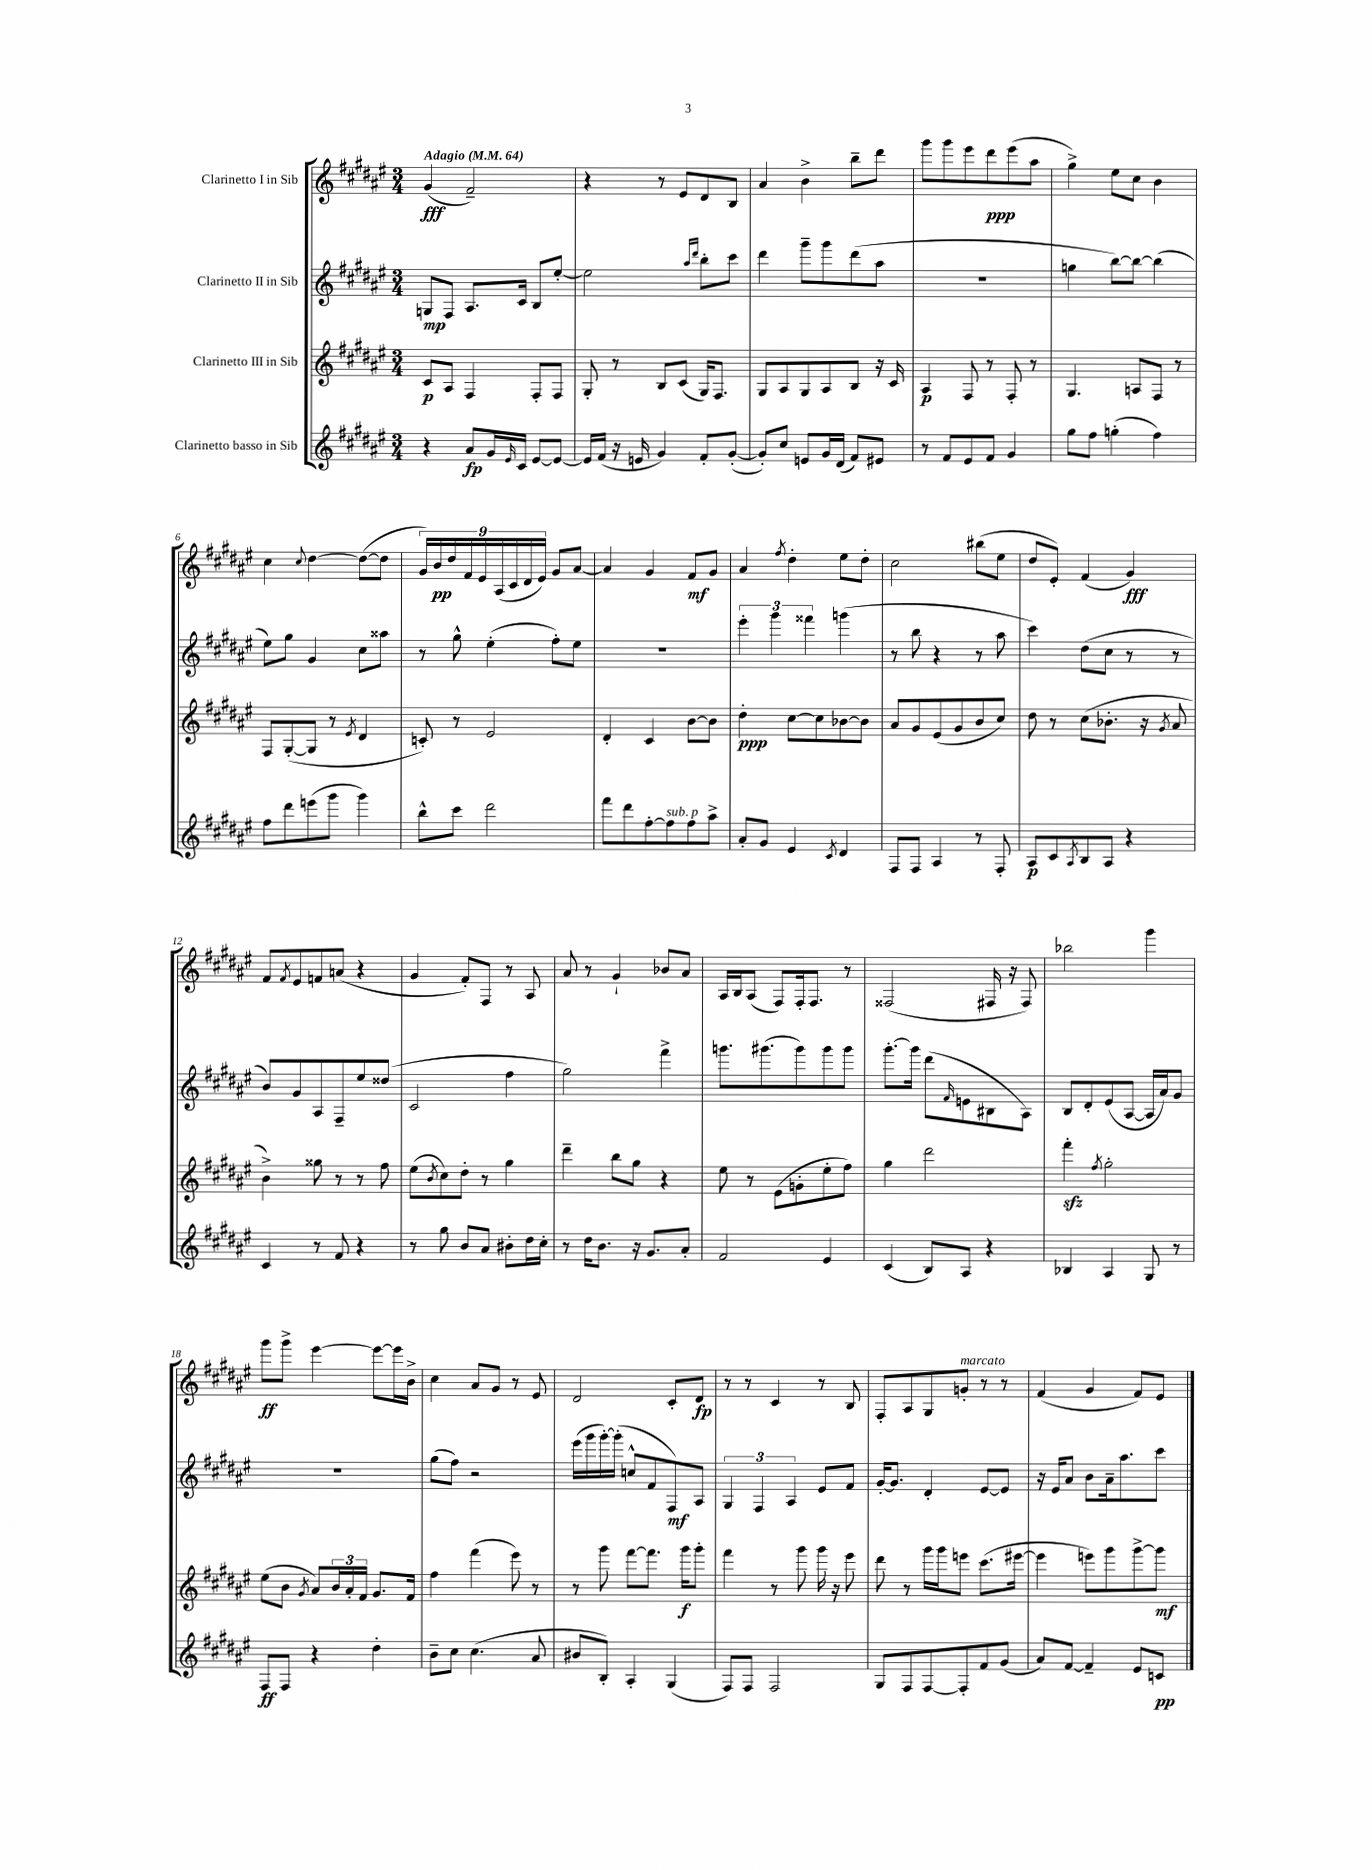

**kern	**dynam	**kern	**dynam	**kern	**dynam	**kern	**dynam
*part4	*part4	*part3	*part3	*part2	*part2	*part1	*part1
*staff4	*staff4	*staff3	*staff3	*staff2	*staff2	*staff1	*staff1
*I"Clarinetto basso in Sib	*	*I"Clarinetto III in Sib	*	*I"Clarinetto II in Sib	*	*I"Clarinetto I in Sib	*
*clefG2	*	*clefG2	*	*clefG2	*	*clefG2	*
*k[f#c#g#d#a#e#]	*	*k[f#c#g#d#a#e#]	*	*k[f#c#g#d#a#e#]	*	*k[f#c#g#d#a#e#]	*
*M3/4	*	*M3/4	*	*M3/4	*	*M3/4	*
*MM64	*	*MM64	*	*MM64	*	*MM64	*
=1	=1	=1	=1	=1	=1	=1	=1
!	!	!	!	!	!	!LO:TX:a:B:t=Adagio	!
4r	.	8c#/L	p	8Gn/L	mp	(4g#/	fff
.	.	8A#/J	.	8F#/J	.	.	.
8a#/L	fp	4F#/	.	8.A#/L	.	2f#~/)	.
16g#/L	.	.	.	.	.	.	.
16qqe#/	.	.	.	.	.	.	.
16c#/JJ	.	.	.	16c#/Jk	.	.	.
[8e#/L	.	8F#'/L	.	8B/L	.	.	.
8e#/J_	.	8F#/J	.	[8ee#'/J	.	.	.
=2	=2	=2	=2	=2	=2	=2	=2
16e#/LL]	.	8G#'/	.	2ee#\]	.	4r	.
(16f#/JJ	.	.	.	.	.	.	.
16r	.	8r	.	.	.	.	.
16en/	.	.	.	.	.	.	.
4g#/)	.	8B/L	.	.	.	8r	.
.	.	(8c#/J	.	.	.	8e#/L	.
.	.	.	.	16qqaa#/LL	.	.	.
.	.	.	.	16qqddd#/JJ	.	.	.
8f#'/L	.	16G#/KL)	.	8bb'\L	.	8d#/	.
.	.	8.F#/J	.	.	.	.	.
([8g#'/J	.	.	.	8ccc#\J	.	8B/J	.
=3	=3	=3	=3	=3	=3	=3	=3
8g#'/L])	.	8G#/L	.	4ddd#\	.	4a#/	.
8cc#/J	.	8A#/	.	.	.	.	.
8en/L	.	8G#/	.	8ggg#~\L	.	4b^\	.
16g#/L	.	8A#/	.	8ggg#\	.	.	.
(16d#/JJ	.	.	.	.	.	.	.
8f#/L)	.	8B/J	.	(8ddd#\	.	8bb~\L	.
8e#X/J	.	16r	.	8aa#\J	.	8ddd#\J	.
.	.	16c#/	.	.	.	.	.
=4	=4	=4	=4	=4	=4	=4	=4
8r	.	4A#/	p	2.r	.	8ggg#\L	.
8f#/L	.	.	.	.	.	8ggg#\	.
8e#/	.	8F#/	.	.	.	8eee#\	.
8f#/J	.	8r	.	.	.	8ddd#\	ppp
4g#/	.	8F#'/	.	.	.	(8eee#\	.
.	.	8r	.	.	.	8aa#\J	.
=5	=5	=5	=5	=5	=5	=5	=5
8gg#\L	.	4.G#/	.	4ggn\	.	4gg#^\)	.
8ff#\J	.	.	.	.	.	.	.
(4ggn'\	.	.	.	[8bb\L)	.	8ee#\L	.
.	.	8An/L	.	8bb\J_	.	8cc#\J	.
4ff#\)	.	8F#/J	.	(4bb\]	.	4b\	.
.	.	8r	.	.	.	.	.
!!LO:LB:g=z
=6	=6	=6	=6	=6	=6	=6	=6
8ff#\L	.	8F#/L	.	8ee#\L)	.	4cc#\	.
8ddd#\	.	([8G#'/	.	8gg#\J	.	.	.
.	.	.	.	.	.	8qqcc#/	.
(8eeen\	.	8G#/J]	.	4g#/	.	[4dd#\	.
8ggg#\J	.	8r	.	.	.	.	.
.	.	8qe#/	.	.	.	.	.
4ggg#\)	.	4d#/	.	8cc#\L	.	(8dd#\L_	.
.	.	.	.	8aa##X\J	.	8dd#\J]	.
=7	=7	=7	=7	=7	=7	=7	=7
8bb^^\L	.	8cn'/)	.	8r	.	18g#/LL)	.
.	.	.	.	.	.	18b/	pp
.	.	.	.	.	.	18dd#/	.
8ccc#\J	.	8r	.	8gg#^^\	.	.	.
.	.	.	.	.	.	18f#/	.
.	.	.	.	.	.	18e#/	.
2ddd#\	.	2e#/	.	(4ee#'\	.	.	.
.	.	.	.	.	.	(18A#/	.
.	.	.	.	.	.	18c#/	.
.	.	.	.	.	.	18d#/	.
.	.	.	.	.	.	18e#/JJ)	.
.	.	.	.	8ff#'\L)	.	8g#/L	.
.	.	.	.	8ee#\J	.	[8a#/J	.
=8	=8	=8	=8	=8	=8	=8	=8
8fff#\L	.	4d#'/	.	2.r	.	4a#/]	.
8ddd#\	.	.	.	.	.	.	.
[8ff#'\	.	4c#/	.	.	.	4g#/	.
!LO:TX:a:i:t=sub. p	!	!	!	!	!	!	!
8ff#\]	.	.	.	.	.	.	.
8ff#\	.	[8b\L	.	.	.	8f#/L	mf
8aa#^\J	.	8b\J]	.	.	.	8g#/J	.
=9	=9	=9	=9	=9	=9	=9	=9
8a#'/L	.	4dd#'\	ppp	6eee#'\	.	4a#/	.
8g#/J	.	.	.	.	.	.	.
.	.	.	.	6ggg#\	.	.	.
.	.	.	.	.	.	8qff#/	.
4e#/	.	[8cc#\L	.	.	.	4dd#'\	.
.	.	.	.	6fff##X\	.	.	.
.	.	8cc#\]	.	.	.	.	.
8qc#/	.	.	.	.	.	.	.
4d#/	.	[8b-X\	.	(4gggn\	.	8ee#\L	.
.	.	8b-\J]	.	.	.	8dd#'\J	.
=10	=10	=10	=10	=10	=10	=10	=10
8F#/L	.	8a#/L	.	8r	.	2cc#\	.
8F#/J	.	8g#/	.	8bb\	.	.	.
4A#/	.	(8e#/	.	4r	.	.	.
.	.	8g#/	.	.	.	.	.
8r	.	8b/	.	8r	.	(8bb#X\L	.
8F#'/	.	8cc#/J)	.	8aa#\	.	8ee#\J	.
=11	=11	=11	=11	=11	=11	=11	=11
8A#/L	p	8dd#\	.	4ccc#\)	.	8dd#/L	.
8c#/	.	8r	.	.	.	8e#'/J)	.
8qA#/	.	.	.	.	.	.	.
8B/	.	(8cc#\L	.	(8dd#\L	.	(4f#/	.
8A#/J	.	8.b-X'\J	.	8cc#\J	.	.	.
4r	.	.	.	8r	.	4g#/)	fff
.	.	16r	.	.	.	.	.
.	.	8qg#/	.	.	.	.	.
.	.	8a#/	.	8r	.	.	.
!!LO:LB:g=z
=12	=12	=12	=12	=12	=12	=12	=12
4c#/	.	4b^\)	.	8b/L)	.	8f#/L	.
.	.	.	.	.	.	8qf#/	.
.	.	.	.	8g#/	.	8e#/	.
8r	.	8gg##X\	.	8A#/	.	8fn/	.
8f#/	.	8r	.	8F#~/	.	(8an/J	.
4r	.	8r	.	8ee#/	.	4r	.
.	.	8ff#\	.	(8dd##X/J	.	.	.
=13	=13	=13	=13	=13	=13	=13	=13
8r	.	(8ee#\L	.	2c#/	.	4g#/	.
.	.	8qb/	.	.	.	.	.
8gg#\	.	8cc#\)	.	.	.	.	.
8b/L	.	8dd#'\J	.	.	.	8f#'/L)	.
8a#/J	.	8r	.	.	.	8F#/J	.
8b#X'\L	.	4gg#\	.	4ff#\	.	8r	.
16dd#\L	.	.	.	.	.	8A#/	.
16cc#'\JJ	.	.	.	.	.	.	.
=14	=14	=14	=14	=14	=14	=14	=14
8r	.	4ddd#~\	.	2gg#\)	.	8a#/	.
16dd#\KL	.	.	.	.	.	8r	.
8.b\J	.	.	.	.	.	.	.
.	.	8bb\L	.	.	.	4g#`/	.
16r	.	8gg#\J	.	.	.	.	.
8.g#/L	.	.	.	.	.	.	.
.	.	4r	.	4fff#^\	.	8b-X/L	.
8a#'/J	.	.	.	.	.	8a#/J	.
=15	=15	=15	=15	=15	=15	=15	=15
2f#/	.	8ee#\	.	8.gggn\L	.	16A#/LL	.
.	.	.	.	.	.	16B/J	.
.	.	8r	.	.	.	(8A#/J	.
.	.	.	.	(8.ggg#X\	.	.	.
.	.	(8e#\L	.	.	.	8F#/L)	.
.	.	8gn'\	.	8ggg#\)	.	16F#'/k	.
.	.	.	.	.	.	8.F#/J	.
4e#/	.	8ee#'\	.	8ggg#\	.	.	.
.	.	8ff#\J)	.	8ggg#\J	.	8r	.
=16	=16	=16	=16	=16	=16	=16	=16
(4c#/	.	4gg#\	.	[8.ggg#'\L	.	(2F##X/	.
.	.	.	.	16ggg#\Jk]	.	.	.
8B/L)	.	2ddd#\	.	(8ddd#\L	.	.	.
.	.	.	.	16qqf#/	.	.	.
8A#/J	.	.	.	8en\	.	.	.
4r	.	.	.	8B#X\	.	16F#X/	.
.	.	.	.	.	.	16r	.
.	.	.	.	8A#\J)	.	8F#/)	.
=17	=17	=17	=17	=17	=17	=17	=17
4B-X/	.	4fff#zz'\	.	8B/L	.	2bb-X\	.
.	.	.	.	8d#'/	.	.	.
.	.	8qff#/	.	.	.	.	.
4A#/	.	2gg#'\	.	(8e#/	.	.	.
.	.	.	.	[8A#/J	.	.	.
8G#/	.	.	.	16A#/LL]	.	4ggg#\	.
.	.	.	.	16a#/J)	.	.	.
8r	.	.	.	8g#/J	.	.	.
!!LO:LB:g=z
=18	=18	=18	=18	=18	=18	=18	=18
8F#/L	ff	(8ee#\L	.	2.r	.	8ggg#\L	ff
8F#/J	.	8b\J	.	.	.	8ggg#^\J	.
.	.	8qg#/	.	.	.	.	.
4r	.	8a#/L)	.	.	.	[4eee#\	.
.	.	24b/L	.	.	.	.	.
.	.	24a#'/	.	.	.	.	.
.	.	24f#/JJ	.	.	.	.	.
4dd#'\	.	8.g#/L	.	.	.	8eee#\L_	.
.	.	.	.	.	.	16eee#\L]	.
.	.	16f#/Jk	.	.	.	16b^\JJ	.
=19	=19	=19	=19	=19	=19	=19	=19
8b~\L	.	4ff#\	.	(8gg#\L	.	4cc#\	.
8cc#\J	.	.	.	8ff#\J)	.	.	.
(4.cc#\	.	(4fff#\	.	2r	.	8a#/L	.
.	.	.	.	.	.	8g#/J	.
.	.	8eee#\)	.	.	.	8r	.
8a#/	.	8r	.	.	.	8e#/	.
=20	=20	=20	=20	=20	=20	=20	=20
8b#X/L	.	8r	.	(16eee#\LL	.	2d#/	.
.	.	.	.	16ggg#\	.	.	.
8B'/J)	.	8ggg#\	.	[16ggg#'\)	.	.	.
.	.	.	.	(16ggg#'\JJ]	.	.	.
4A#'/	.	[8fff#\L	.	8ccn^^/L	.	.	.
.	.	8.fff#\J]	.	8f#/	.	.	.
(4G#/	.	.	.	8F#/)	mf	8c#'/L	.
.	.	16ggg#\KL	f	.	.	.	.
.	.	8ggg#'\J	.	8A#/J	.	8d#/J	fp
=21	=21	=21	=21	=21	=21	=21	=21
8F#/L)	.	4fff#\	.	6G#/	.	8r	.
8F#/J	.	.	.	.	.	8r	.
.	.	.	.	6F#/	.	.	.
2F#/	.	8r	.	.	.	4c#/	.
.	.	.	.	6A#/	.	.	.
.	.	8ggg#\	.	.	.	.	.
.	.	16ggg#\	.	8e#/L	.	8r	.
.	.	16r	.	.	.	.	.
.	.	8eee#\	.	8f#/J	.	8B/	.
=22	=22	=22	=22	=22	=22	=22	=22
8G#/L	.	8ddd#\	.	[16g#'/KL	.	8F#'/L	.
.	.	.	.	8.g#/J]	.	.	.
8F#/	.	8r	.	.	.	8A#/	.
[8F#/	.	16ggg#\LL	.	4d#'/	.	8G#/	.
.	.	16ggg#\J	.	.	.	.	.
!	!	!	!	!	!	!LO:TX:a:i:t=marcato	!
8F#'/]	.	8eeen\J	.	.	.	8gn'/J	.
8f#/	.	(8.ccc#\L	.	[8e#/L	.	8r	.
(8g#/J	.	.	.	8e#/J]	.	8r	.
.	.	[16eee#X\Jk	.	.	.	.	.
=23	=23	=23	=23	=23	=23	=23	=23
8a#/L)	.	4eee#\]	.	16r	.	(4f#/	.
.	.	.	.	16e#/KL	.	.	.
[8f#/J	.	.	.	8a#/J	.	.	.
4f#~/]	.	8eeen\L)	.	8b\L	.	4g#/	.
.	.	8ggg#\	.	16a#~\k	.	.	.
.	.	.	.	8.aa#\	.	.	.
8e#/L	.	[8ggg#^\	.	.	.	8f#/L)	.
8cn/J	pp	8ggg#\J]	mf	8ccc#\J	.	8e#/J	.
==	==	==	==	==	==	==	==
*-	*-	*-	*-	*-	*-	*-	*-
